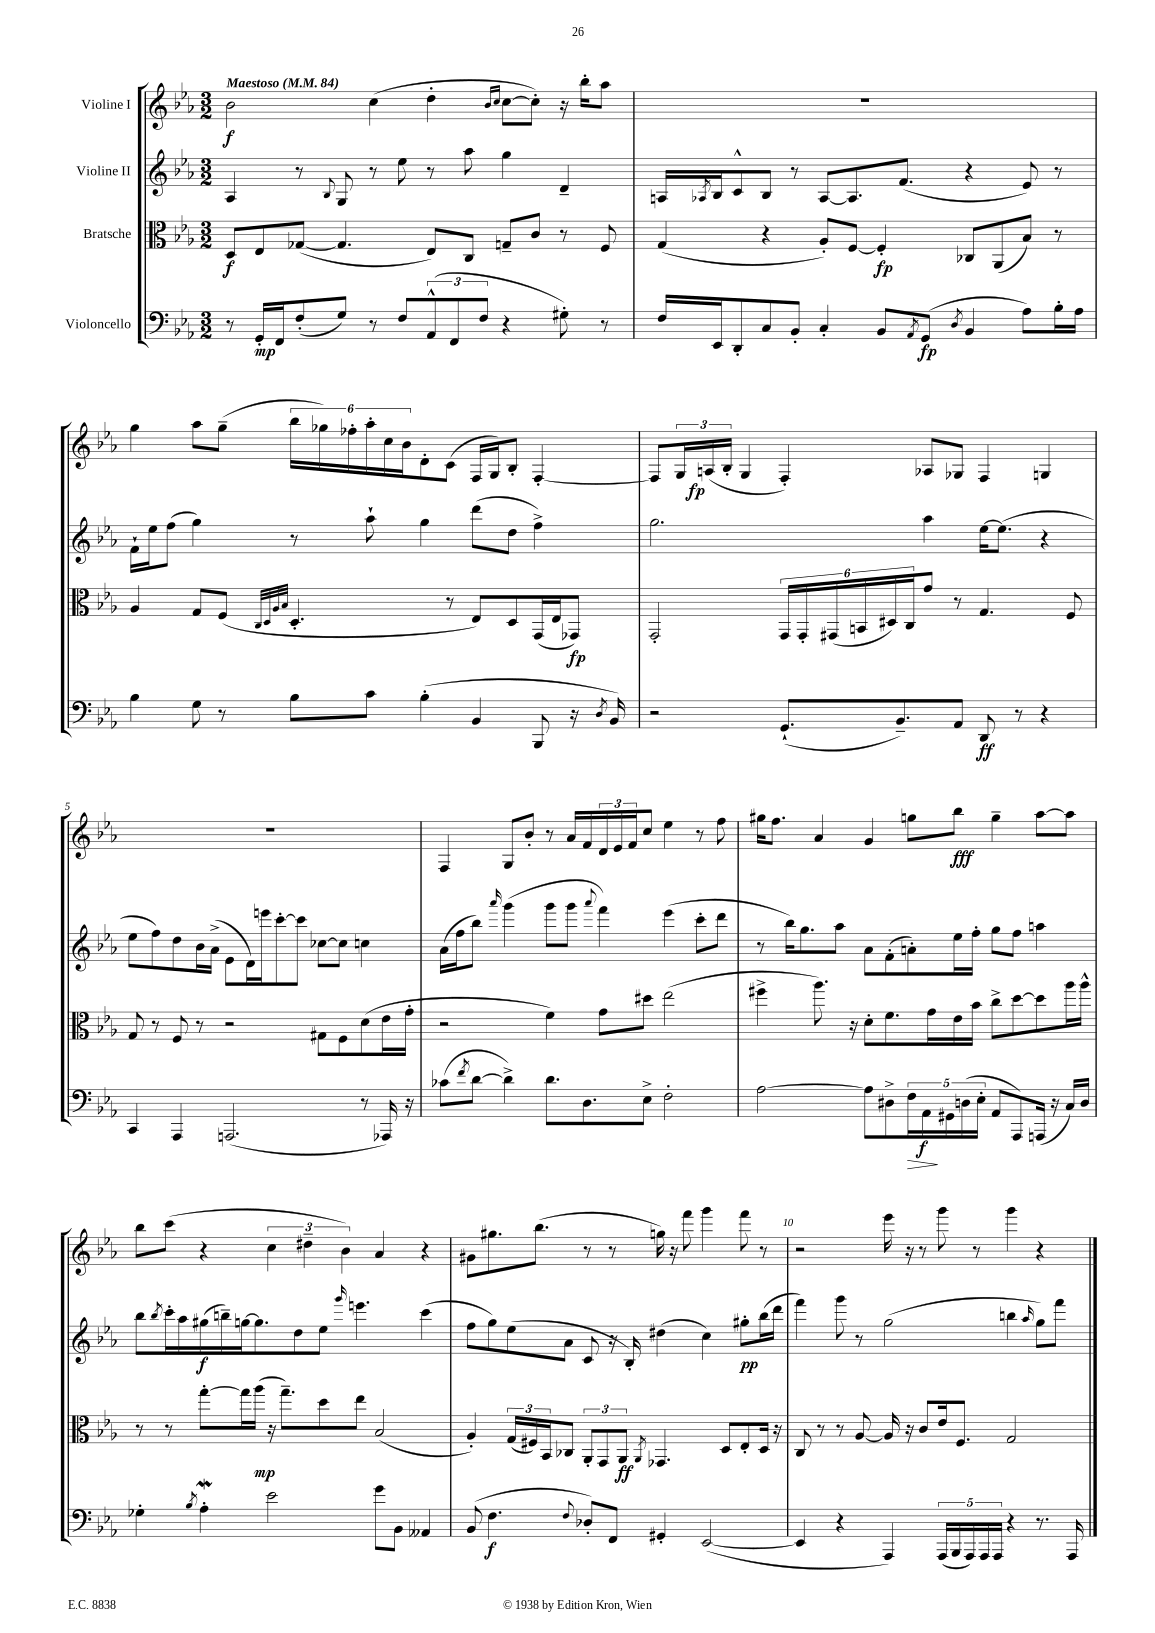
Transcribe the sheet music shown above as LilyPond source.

<<
\new StaffGroup <<
\new Staff = "s0" \with { instrumentName = "Violine I" } {
    \clef treble \key ees \major \numericTimeSignature \time 3/2 \tempo "Maestoso" 4 = 84
    bes'2\f c''4( d''4-. \grace { bes'16 c''16 } c''8~ c''8-.) r16 bes''16-. aes''8 |
    R1. |
    g''4 aes''8 g''8--( \tuplet 6/4 { bes''16 ges''16) fes''16-. aes''16-. c''16 bes'16 } d'8-. c'8( f16 g16) bes8-. f4~-. |
    f8 \tuplet 3/2 { g16 a16\fp( bes16-. } g4 f4-.) aes8 ges8 f4 g4 |
    R1. |
    f4 g8 bes'8-. r8 aes'16 f'16 \tuplet 3/2 { d'16 ees'16 f'16 } c''8 ees''4 r8 f''8 |
    gis''16 f''8. aes'4 g'4 g''8 bes''8\fff g''4-- aes''8~ aes''8 |
    bes''8 c'''8( r4 \tuplet 3/2 { c''4 dis''4-- bes'4) } aes'4 r4 |
    gis'8 gis''8. bes''8.( r8 r8 g''16) r16 f'''8 g'''4 f'''8 r8 |
    r2 ees'''16 r16 r8 g'''8 r8 g'''4 r4 \bar "|." |
}
\new Staff = "s1" \with { instrumentName = "Violine II" } {
    \clef treble \key ees \major \numericTimeSignature \time 3/2
    aes4 r8 \appoggiatura { bes8 } g8 r8 ees''8 r8 aes''8 g''4 d'4-- |
    a16 \acciaccatura { aes8 } bes16 c'8-^ bes8 r8 aes8~ aes8. f'8.( r4 ees'8) r8 |
    f'16-! ees''16 f''8( g''4) r8 aes''8-! g''4 d'''8( d''8 f''4->) |
    g''2. aes''4 ees''16~ ees''8.( r4 |
    ees''8 f''8) d''8 bes'16 aes'16->( ees'8 d'16) e'''16 c'''8~-. c'''8 ces''8~ ces''8 c''4 |
    aes'16( f''16 bes''8) \grace { aes'''16 } g'''4( g'''8 g'''8 \appoggiatura { aes'''8 } f'''4) ees'''4( c'''8-. d'''8 |
    r8 bes''16) g''8. aes''8 aes'8 f'8-.( a'8-.) ees''16 f''16-. g''8 f''8 a''4 |
    bes''8 \acciaccatura { bes''8 } c'''16-. aes''16 gis''16\f( b''16--) g''16~ g''8. d''8 ees''8 \grace { g'''16 } e'''4. c'''4( |
    f''8 g''8) ees''8( aes'8 c'8 r16 bes16-.) dis''4( c''4) gis''8-.\pp bes''16( d'''16 |
    f'''4) g'''8 r8 g''2( b''4 \grace { aes''16 } g''8) f'''8 \bar "|." |
}
\new Staff = "s2" \with { instrumentName = "Bratsche" } {
    \clef alto \key ees \major \numericTimeSignature \time 3/2
    d8\f ees8 ges8~( ges4. ees8) c8 g8-- c'8 r8 f8 |
    g4( r4 aes8-.) f8~ f4-.\fp ces8 aes,8( bes8) r8 |
    aes4 g8 f8( \grace { c32 d32 aes32 bes32 } d4.-. r8 ees8) d8 g,16( ees16 ges,8\fp) |
    g,2-. \tuplet 6/4 { g,16 g,16-. gis,16( b,16 dis16) c16 } g'8 r8 g4. f8 |
    g8 r8 f8 r8 r2 gis8 f8 d'8( ees'16 g'16-. |
    r2 f'4) g'8 dis''8 ees''2( |
    fis''4-> aes''8.) r16 d'8-. f'8. g'16 ees'16 bes'16 c''8-> d''8~ d''8 aes''16 aes''16-^ |
    r8 r8 g''8~-. g''16 aes''16\mp( r16 g''8.--) d''8 ees''8 bes2( |
    aes4-.) \tuplet 3/2 { g16( fis16) bes,16 } ces8 \tuplet 3/2 { aes,8-. g,8 aes,8\ff } \acciaccatura { aes,8 } ges,4. d8 ees8-. d16 r16 |
    c8 r8 r8 aes8~ aes16 r16 c'8 ees'16 f8. g2 \bar "|." |
}
\new Staff = "s3" \with { instrumentName = "Violoncello" } {
    \clef bass \key ees \major \numericTimeSignature \time 3/2
    r8 g,16-.\mp f,16 f8-.( g8) r8 f8 \tuplet 3/2 { aes,8-^( f,8 f8 } r4 gis8-.) r8 |
    f16 ees,16 d,8-. c8 bes,8-. c4-. bes,8 \acciaccatura { aes,8 } g,8\fp( \acciaccatura { d8 } bes,4 aes8) bes16-. aes16 |
    bes4 g8 r8 bes8 c'8 bes4-.( bes,4 bes,,8 r16 \acciaccatura { d8 } bes,16) |
    r2 g,8.-!( bes,8.--) aes,8 d,8\ff r8 r4 |
    c,4 aes,,4 a,,2.( r8 aes,,16) r16 |
    ces'8( \acciaccatura { f'8 } d'8~ d'4->) d'8. d8. ees8-> f2-. |
    aes2~ aes8 dis8-> \tuplet 5/4 { f16\> aes,16\f\! gis,16 d16( ees16-. } aes,8 aes,,8) a,,16( r16 c16) d16 |
    ges4-. \acciaccatura { bes8 } aes4-.\mordent ees'2 g'8 bes,8 aeses,4 |
    bes,8( f4.\f \appoggiatura { f8 } des8-.) f,8 gis,4-. ees,2~( |
    ees,4 r4 aes,,4) \tuplet 5/4 { aes,,16( bes,,16 aes,,16) aes,,16 aes,,16 } r4 r8. aes,,16 \bar "|." |
}
>>
>>
\layout { \context { \Score \override BarNumber.break-visibility = ##(#f #t #t) barNumberVisibility = #(every-nth-bar-number-visible 5) } }
